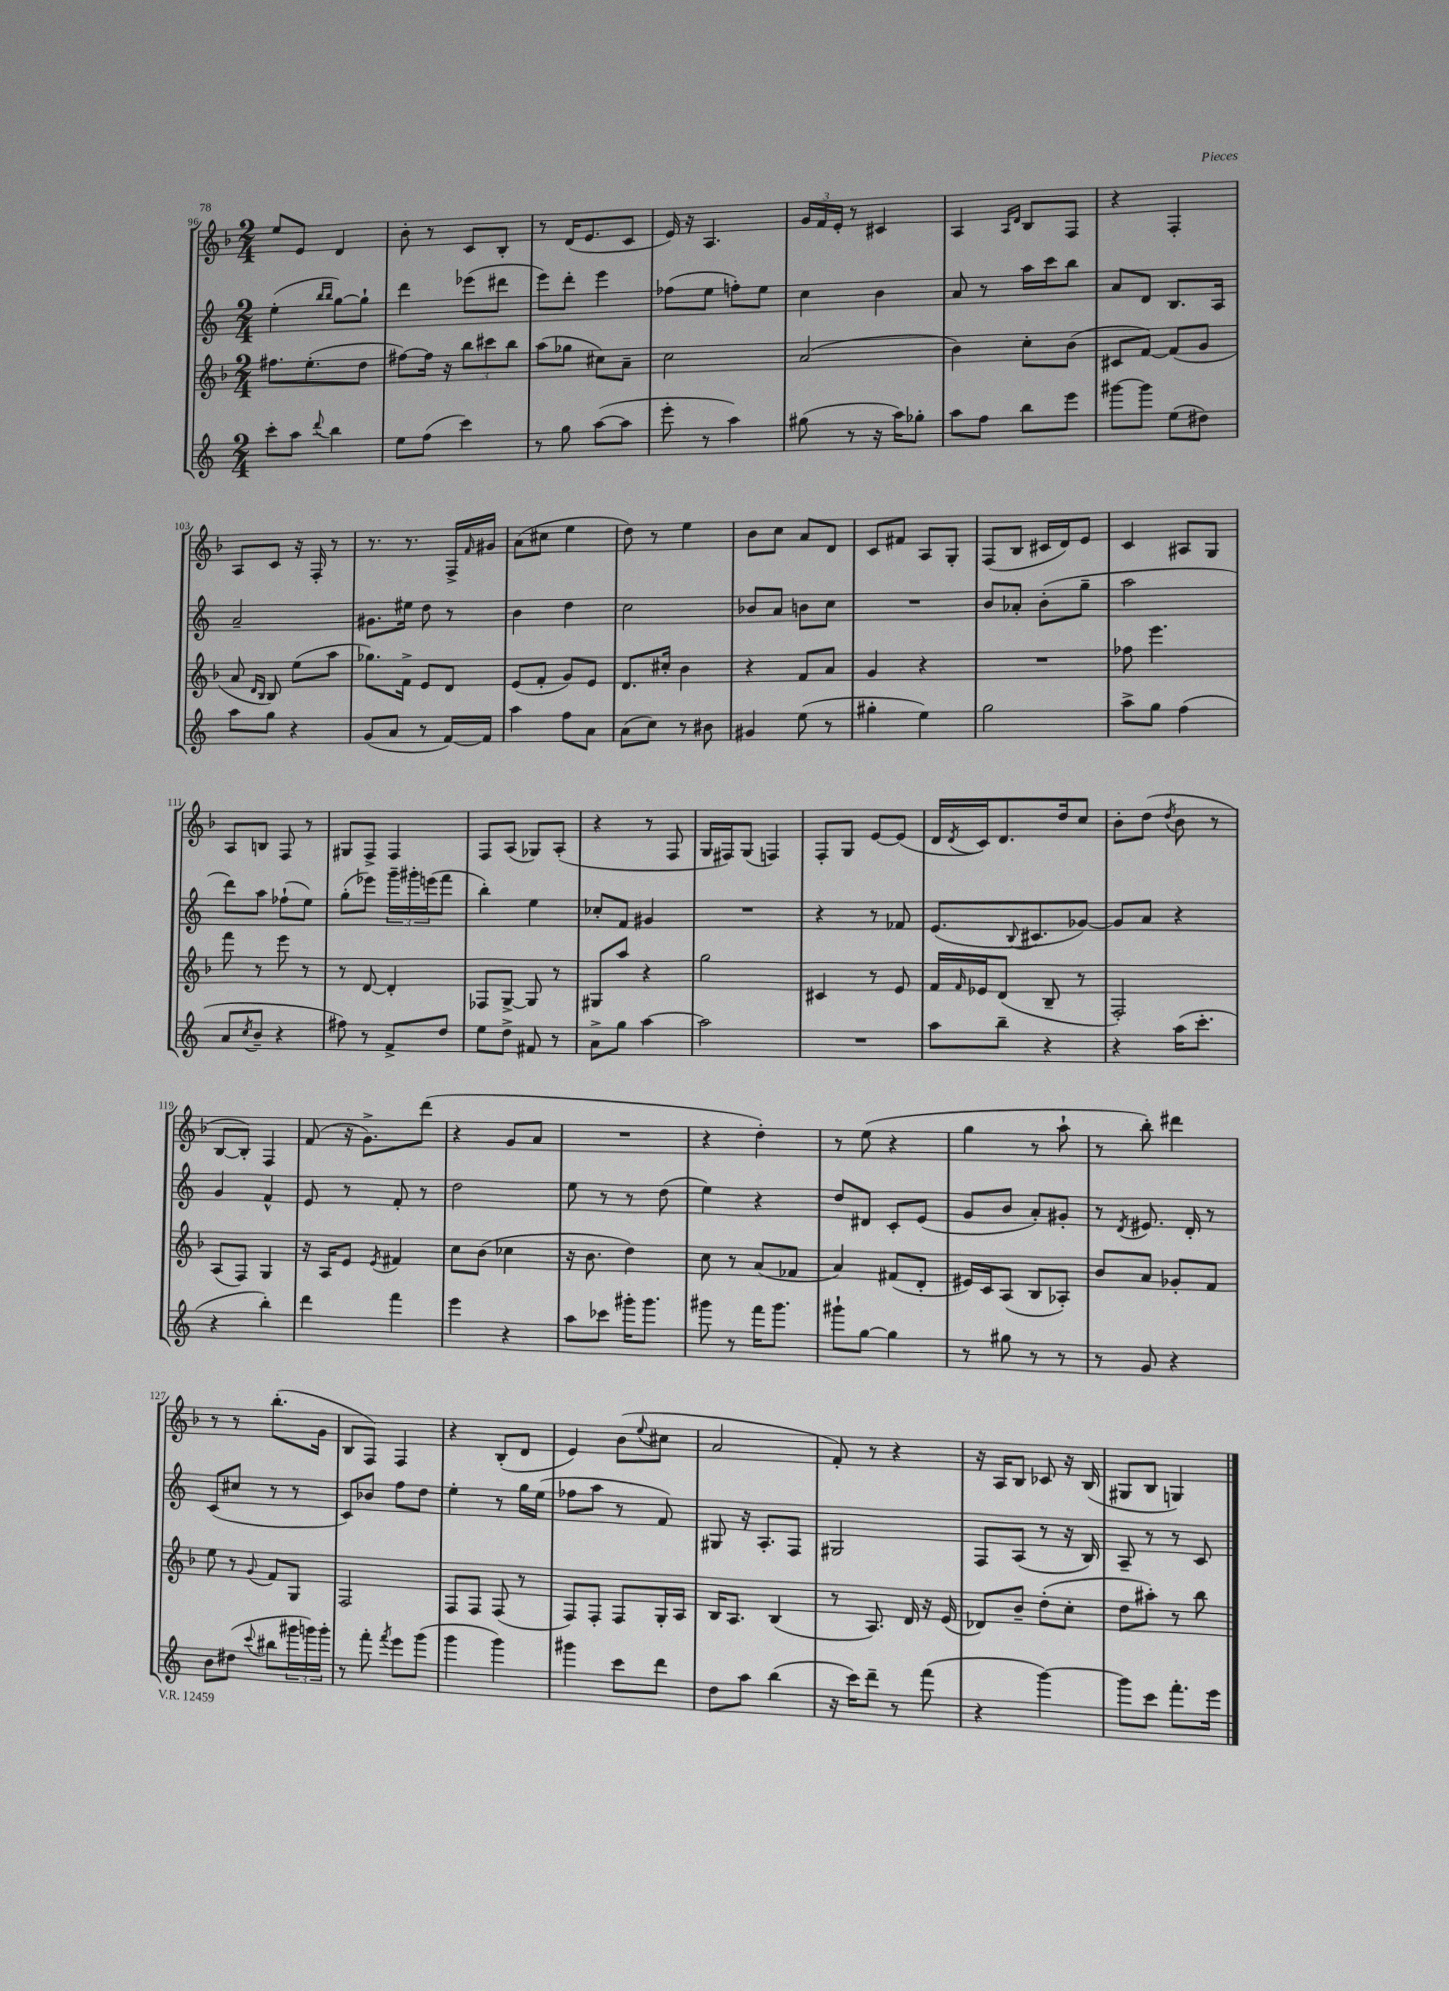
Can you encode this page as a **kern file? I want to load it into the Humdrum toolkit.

**kern	**kern	**kern	**kern
*staff4	*staff3	*staff2	*staff1
*clefG2	*clefG2	*clefG2	*clefG2
*k[]	*k[b-]	*k[]	*k[b-]
*M2/4	*M2/4	*M2/4	*M2/4
8ccc'	8.ff#	(4ee'	8ee
8aa	.	.	8e
.	(8.ee'	.	.
.	.	16qqbb	.
8qqddd	.	16qqbb	.
4bb	.	[8gg)	4d
.	8dd	8gg`]	.
=	=	=	=
8ee	[8ff#)	4ddd	8b-'
(8ff	16ff#]	.	8r
.	16r	.	.
4ccc)	12bb-	(8eee-	8c
.	12ccc#	.	.
.	.	8ddd#	8B-'
.	12bb-	.	.
=	=	=	=
8r	(8aa	8eee)	8r
8gg	8gg-	8ddd'	(16d
.	.	.	8.e
([8aa	8cc#)	4eee	.
8aa]	8a~	.	8c
=	=	=	=
8eee'	2cc	(8ff-	16e)
.	.	.	16r
8r	.	8ee	4.A
4aa)	.	8ff')	.
.	.	8ee	.
=	=	=	=
(8gg#	(2a	4cc	24g
.	.	.	24f
.	.	.	24e'
8r	.	.	8r
16r	.	4b	4c#
16aa)	.	.	.
8gg-'	.	.	.
=	=	=	=
8aa	4b-)	8a	4A
8ff	.	8r	.
.	.	.	16qqA
.	.	.	16qqd
8bb	8cc'	16aa	8B-
.	.	16ccc	.
8eee	(8b-	8bb	8F
=	=	=	=
[8ggg#	8c#	8a	4r
8ggg#]	[8f)	8d	.
(8ee	(8f]	8.B	4F'
8dd#)	8g	.	.
.	.	16A	.
=	=	=	=
8aa	8a	2a~	8A
.	16qqd	.	.
.	16qqB-	.	.
8gg	8B-)	.	8c
4r	(8ee	.	16r
.	.	.	16F'
.	8aa	.	8r
=	=	=	=
(8g	8.gg-)	8.g#	8.r
8a	.	.	.
.	16f^	16ee#	8.r
8r	8e	8dd	.
[16f)	8d	8r	16F^
.	.	.	16qqf
16f]	.	.	16g#
=	=	=	=
4aa	(8e	4b	(8a
.	8f'	.	8cc#
8ff	8g)	4dd	4ee
8a	8e	.	.
=	=	=	=
(8a	8.d	2cc	8dd)
8cc)	.	.	8r
.	16cc#'	.	.
8r	4b-	.	4ee
8b#	.	.	.
=	=	=	=
4g#	4r	8b-	8b-
.	.	8a	8cc
(8ee	8f	8b	8a
8r	8a	8cc	8d
=	=	=	=
4gg#'	4g	2r	8c
.	.	.	8f#
4ee)	4r	.	8A
.	.	.	8G'
=	=	=	=
2gg	2r	8b	(8F
.	.	8a-'	8B-
.	.	(8b'	16c#
.	.	.	16d)
.	.	8gg~	8e
=	=	=	=
8aa^	8ff-	2aa	4c
8gg	4.eee	.	.
(4ff	.	.	8A#
.	.	.	8G
=	=	=	=
8a	8fff	8ddd)	8A
8qcc	.	.	.
8b~	8r	8aa	8B
4r	8eee	(8ff-`	8F
.	8r	8ee)	8r
=	=	=	=
8ff#)	8r	(8gg'	8G#
8r	[8d	8eee-)	8F^
8f^	4d']	24ggg~	4F
.	.	24ggg#'	.
.	.	(24eee	.
8dd	.	8fff	.
=	=	=	=
8ee	8F-	4bb')	8F
8dd^	[8G^	.	(8A
8f#	8G]	4ee	8G-)
8r	8r	.	(8A'
=	=	=	=
8a^	8G#	8cc-'	4r
8gg	8aa	8f	.
[4aa	4r	4g#	8r
.	.	.	8F
=	=	=	=
2aa]	2gg	2r	16G
.	.	.	16F#)
.	.	.	(8G
.	.	.	4F)
=	=	=	=
2r	4c#	4r	8F'
.	.	.	8G
.	8r	8r	[8e
.	8e	8f-	(8e]
=	=	=	=
8aa	16f	(8.e	16d
.	16qqf	.	8qd
.	16e-	.	16c)
8bb~	(8d	.	8.d
.	.	8qqB	.
.	.	8.c#	.
4r	8B-~	.	.
.	.	.	16dd
.	8r	[8g-)	8cc
=	=	=	=
4r	2F')	8g-]	8b-'
.	.	8a	(8dd
.	.	.	8qdd
(16aa	.	4r	8b-
8.ccc'	.	.	.
.	.	.	8r
=	=	=	=
4r	(8A	4g	[8B-
.	8F)	.	8B-'])
4bb')	4G	4f^^	4F
=	=	=	=
4ddd	16r	8e	(8f
.	16A	.	.
.	8e	8r	16r
.	.	.	8.g^)
.	8qe	.	.
4fff	4f#	8f'	.
.	.	8r	(8ddd
=	=	=	=
4eee	8cc	2dd	4r
.	(8b-	.	.
4r	4cc-	.	8g
.	.	.	8a
=	=	=	=
8aa	16r	8ee	2r
.	8.b-	.	.
8ccc-	.	8r	.
16ggg#'	4dd)	8r	.
8.ggg#	.	.	.
.	.	(8dd	.
=	=	=	=
8ggg#	8cc	4ee)	4r
8r	8r	.	.
16fff	(8a	4r	4dd')
8.ggg#	.	.	.
.	8f-	.	.
=	=	=	=
8ggg#`	4a)	8dd	8r
[8gg	.	8d#	(8ee
4gg]	(8f#	8c'	4r
.	8d'	(8e	.
=	=	=	=
8r	16e#)	8g	4gg
.	16c	.	.
8gg#	(8A	8b	.
8r	8B-	8a')	8r
8r	8A-')	8g#'	8aa`
=	=	=	=
8r	8b-	8r	8r
.	.	8qd	.
8g	8a	8.e#	8bb-')
4r	8g-'	.	4ddd#
.	.	16d'	.
.	8f	8r	.
=	=	=	=
8b	8ee	(8c	8r
(8dd#	8r	8cc#	8r
8qqccc	8qqg	.	.
8bb#	8f	8r	(8.bb-'
24ggg#	8G	8r	.
24ggg)	.	.	.
.	.	.	16g
24ggg'	.	.	.
=	=	=	=
8r	2F	8c)	8B-
8fff'	.	8b-	8F)
8qfff	.	.	.
8eee	.	8ff	4F
(8ggg	.	8dd	.
=	=	=	=
4ggg	8F	4ee'	4r
.	8F	.	.
4ggg)	(8F	8r	(8B-'
.	8r	16gg	8d
.	.	(16ee	.
=	=	=	=
4ggg#	8F)	8ff-	4e)
.	8F'	8aa	.
8ccc	8F	8r	(8b-
.	.	.	8qqee
8ddd	16G'	8f)	8cc#
.	16A	.	.
=	=	=	=
8dd	16B-	8G#	2a
.	8.A	.	.
8aa	.	16r	.
.	.	8.A'	.
(4bb	(4B-	.	.
.	.	8F	.
=	=	=	=
16r	8r	2G#	8f')
16ccc)	.	.	.
8ddd~	8.A)	.	8r
8r	.	.	4r
.	16d	.	.
(8fff	16r	.	.
.	(16e	.	.
=	=	=	=
4r	8d-)	8F	16r
.	.	.	16A
.	8b-~	(8A	8B-
[4ggg)	(8dd'	8r	8c-
.	8cc'	16r	16r
.	.	16B)	(16B-
=	=	=	=
8ggg]	8dd	8A~	8G#
8ccc	8aa#')	8r	8B-
8.fff'	8r	8r	4G)
.	8bb-	8c	.
16eee	.	.	.
==	==	==	==
*-	*-	*-	*-
